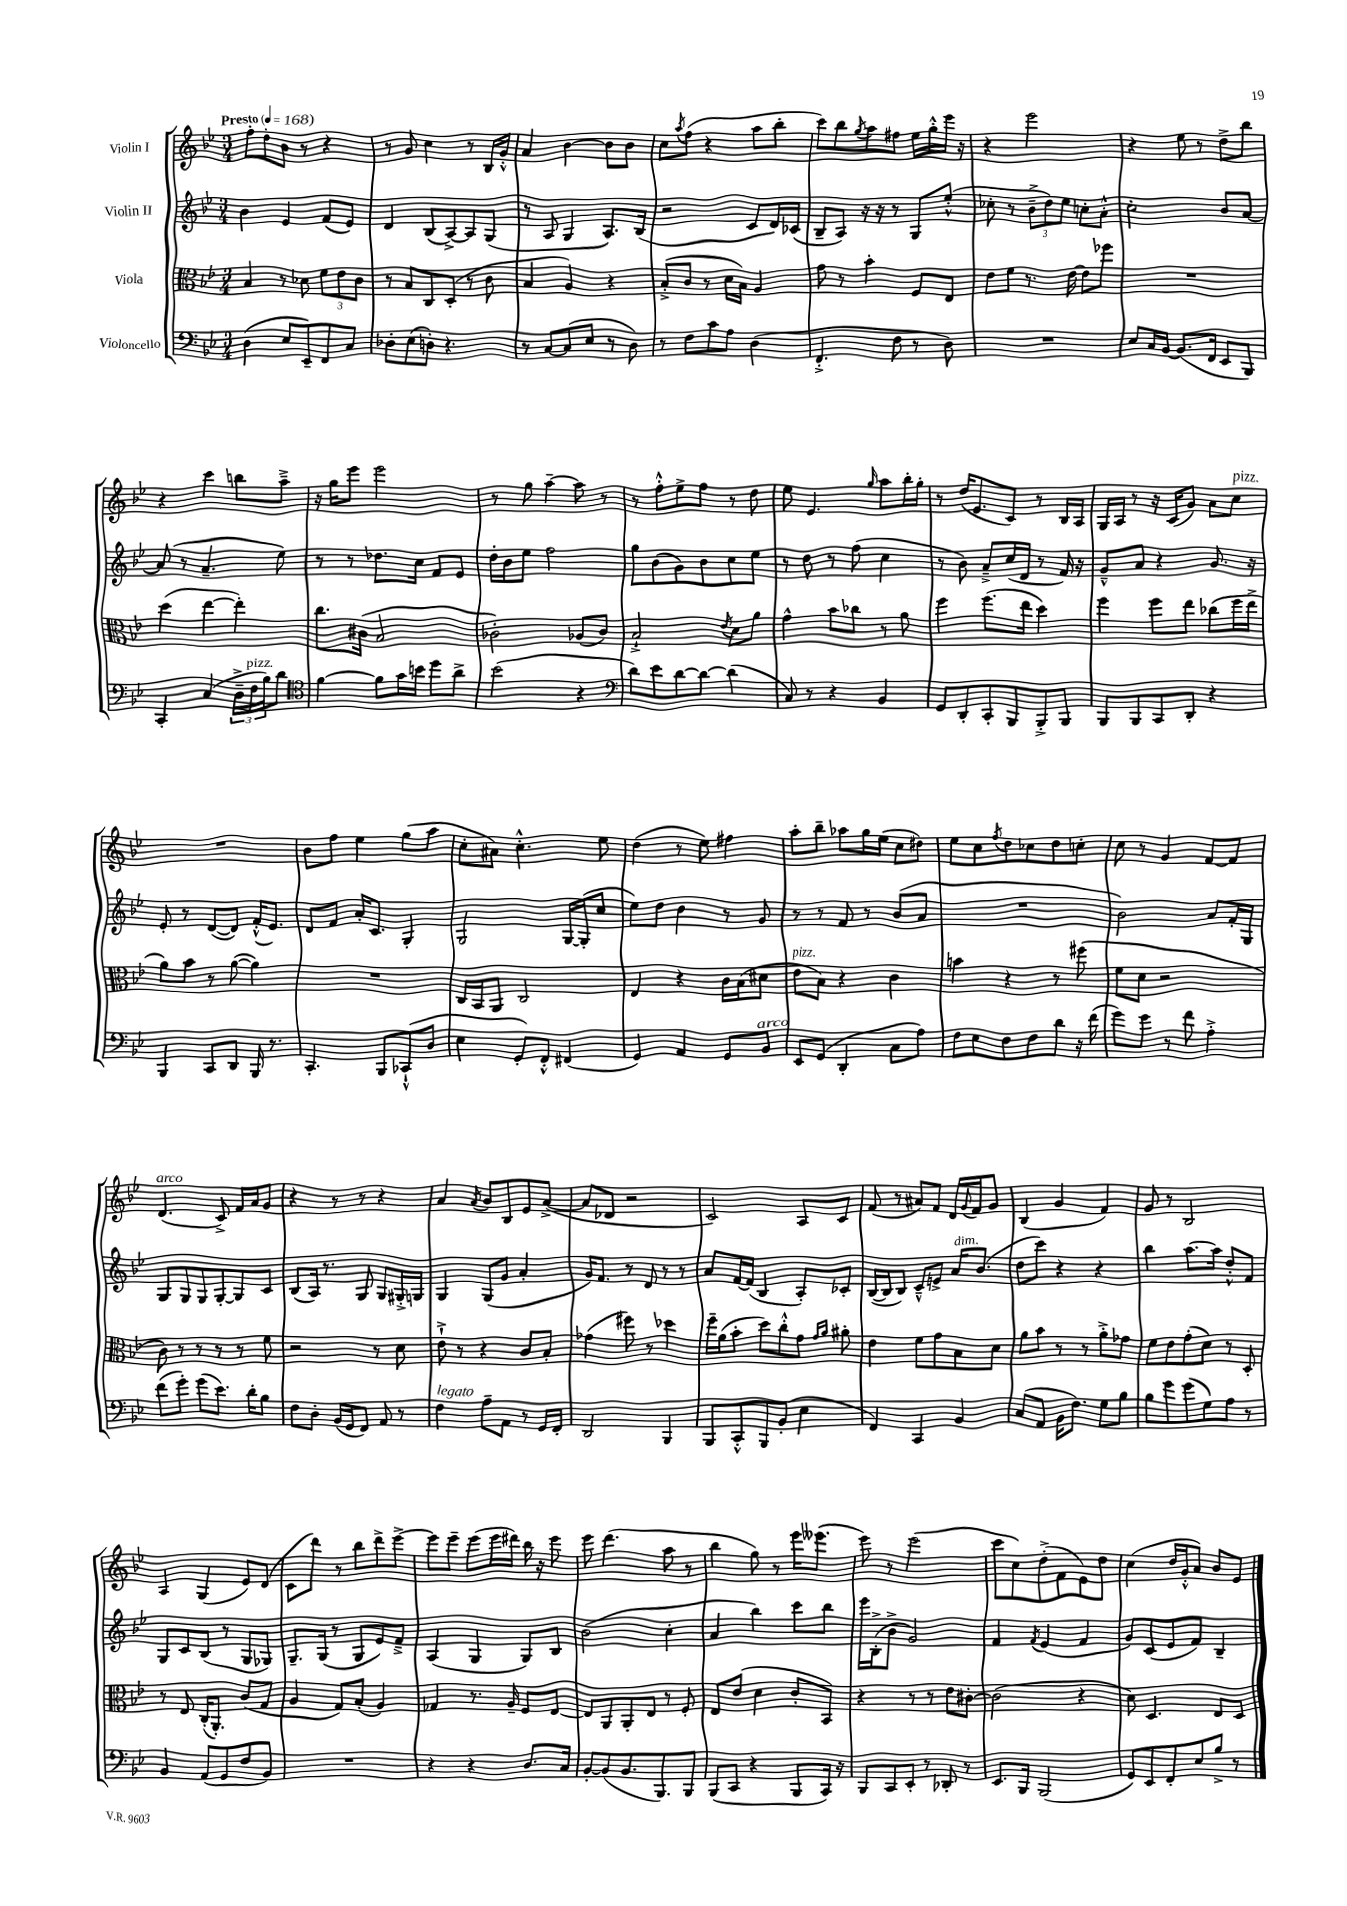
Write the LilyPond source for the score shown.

<<
\new StaffGroup <<
\new Staff = "s0" \with { instrumentName = "Violin I" } {
    \clef treble \key bes \major \numericTimeSignature \time 3/4 \tempo "Presto" 4 = 168
    f''8-. d''8-. bes'8 r8 r4 |
    r8 g'8 c''4 r8 bes16 g'16-.-^ |
    a'4 bes'4~ bes'8 bes'8 |
    c''8 \acciaccatura { a''8 } f''8( r4 a''8 bes''8-. |
    c'''8) bes''8 \acciaccatura { g''8 } a''8 fis''8 ees''16 g''16-.-^ ees'''16 r16 |
    r4 ees'''2 |
    r4 ees''8 r8 d''8-> bes''8 |
    r4 c'''4 b''8 a''8---> |
    r16 g''16 ees'''8 ees'''2 |
    r8 g''8 a''4~-- a''8 r8 |
    r8 f''8-.-^ ees''8-> f''8 r8 d''8 |
    ees''8 ees'4. \grace { g''16 } a''8 bes''16-. g''16-. |
    r8 d''16( ees'8. c'8) r8 bes16 a16 |
    g16 a16 r8 r16 c'16( g'8) a'8 c''8^\markup { \italic "pizz." } |
    R2. |
    bes'8 f''8 ees''4 g''8( a''8 |
    c''8-. ais'8) c''4.-.-^ ees''8 |
    d''4( r8 ees''8) fis''4 |
    a''8-. bes''8-- aes''8 g''16 ees''16( c''8 dis''8) |
    ees''8 c''8 \acciaccatura { f''8 } d''8 ces''8 d''8 c''8-. |
    c''8 r8 g'4 f'8~ f'8 |
    d'4.^\markup { \italic "arco" }( c'8->) f'16 a'16 g'8 |
    r4 r8 r8 r4 |
    a'4 \acciaccatura { a'8 } bes'8 bes8 ees'8 a'8~->( |
    a'8 des'8 r2 |
    c'2) a8 c'8 |
    f'8( r8 ais'8) f'8 d'16 \appoggiatura { g'8 } f'16 g'8 |
    bes4( g'4 f'4) |
    g'8 r8 bes2 |
    a4 g4( ees'8) d'8( |
    c'8 d'''8) r8 bes''8 d'''8-> ees'''8~-> |
    ees'''8 ees'''8-- ees'''8( ees'''16 dis'''16) bes''16 r16 ees'''8 |
    ees'''8 d'''4.( a''8 r8 |
    bes''4 g''8) r8 ees'''16 eeses'''8.( |
    ees'''8) r8 ees'''2( |
    c'''8 c''8) d''8-.->( f'8 ees'8) d''8 |
    c''4( d''16 g'16-.-^ a'8) bes'8 ees'8 \bar "|." |
}
\new Staff = "s1" \with { instrumentName = "Violin II" } {
    \clef treble \key bes \major \numericTimeSignature \time 3/4
    bes'4 ees'4 f'8( ees'8) |
    d'4 bes8( a8~->) a8 g8( |
    r8 a8 g4 a8.) bes16( |
    r2 c'8 d'16) ces'16( |
    bes8-- a8) r16 r16 r8 g8 ees''8-.-^( |
    ces''8-. r8 \tuplet 3/2 { bes'8---> d''8) ees''8 } c''8-. a'8-.-^ |
    c''2-. bes'8 a'8~ |
    a'8( r8 a'4.-- ees''8) |
    r8 r8 des''8. c''16 f'8 ees'8 |
    d''16-. bes'16 ees''8 f''2 |
    g''8 bes'8( g'8) bes'8 c''8 ees''8 |
    r8 d''8 r8 f''8( c''4 |
    r8 bes'8) a'8---> c''16( d'16 r8 f'16) r16 |
    g'8---^ a'8 r4 g'8. r16 |
    ees'8-. r8 d'8~( d'8) f'16-.-^( ees'8.) |
    d'8 f'8 a'16-. c'8. g4-. |
    g2 g16~ g16-.( c''8 |
    ees''8) d''8 bes'4 r8 g'8 |
    r8 r8 f'8 r8 bes'8( a'8 |
    R2. |
    bes'2) a'8 f'16-. g16 |
    g8 g8 g8 g8~-. g8 c'8 |
    bes8( a16) r8. g8 g8 gis16-.-> g16 |
    g4 g8( g'8 a'4-. |
    g'16) f'8. r8 d'8 r8 r8 |
    a'8 f'16~ f'16( bes4 a8-.) ces'8-. |
    bes16~( bes16 bes8) c'8---^ e'8-> a'16^\markup { \italic "dim." } bes'8.( |
    d''8 c'''8) r4 r4 |
    bes''4 a''8.~ a''16 d''8-.-^ f'8 |
    g8 c'8 bes8( r8 g8 ges8) |
    g8.-- g16( r8 g8 ees'8) f'8---> |
    a4( g4 g8) bes8 |
    bes'2( c''4-. |
    a'4 bes''4) c'''8 bes''8 |
    ees'''16 bes16-.->( bes'8-> g'2) |
    f'4 \acciaccatura { f'8 } ees'4( f'4 |
    g'8) c'8( ees'8 f'8) bes4-- \bar "|." |
}
\new Staff = "s2" \with { instrumentName = "Viola" } {
    \clef alto \key bes \major \numericTimeSignature \time 3/4
    bes4 r8 des'8 \tuplet 3/2 { f'8 ees'8 c'8 } |
    r8 bes8 c8 d8-.( r8 c'8 |
    bes4 a4) r4 |
    bes8-.->( c'8 r8 d'16 bes16) a4 |
    g'8 r8 bes'4-. f8 ees8 |
    ees'8 f'8 r8. ees'16~ ees'8 fes''8 |
    R2. |
    d''4( ees''4~ ees''4-.) |
    c''8. cis'16( bes2 |
    ces'2-.) aes8( ces'8) |
    bes2-!-> \acciaccatura { ees'8 } d'8 a'8 |
    g'4-^ bes'8 ces''8 r8 a'8 |
    f''4 f''8.( ees''16 d''4) |
    f''4 f''8 ees''8 ces''8( f''16 ees''16-> |
    a'8) bes'8 r8 a'8~( a'4) |
    R2. |
    c16 bes,16 a,8 c2 |
    ees4 r4 c'16 bes16( dis'8 |
    ees'8^\markup { \italic "pizz." } bes8) r4 c'4 |
    b'4 r4 r8 fis''8( |
    f'8 d'8 r2 |
    c'8) r8 r8 r8 r8 f'8 |
    r2 r8 d'8 |
    ees'8-!-> r8 r4 c'8 bes8-. |
    ges'4( fis''8) r8 des''4 |
    f''16-- a'16( bes'8-. d''8) c''8-.-^ g'8 \grace { g'16 a'16 } ais'8-. |
    ees'4 f'8 g'8 bes8 d'8 |
    a'8 bes'8 r8 r8 a'8-.-> ges'8 |
    f'8 ees'8 g'8-.( d'8) r8 d8-. |
    r8 ees8 c16-.( a,8.-.) c'8( g8 |
    a4 g8) bes8-.( a4) |
    ges4 r8. a16-- f8 ees8~ |
    ees8 a,8 a,8-. ees8 r8 f8-. |
    ees8 ees'8( d'4 c'8-. bes,8) |
    r4 r8 r8 ees'8 cis'8~-. |
    cis'2( r4 |
    d'8) d4. ees8 d8 \bar "|." |
}
\new Staff = "s3" \with { instrumentName = "Violoncello" } {
    \clef bass \key bes \major \numericTimeSignature \time 3/4
    d4( ees8 ees,8--) f,8 c8 |
    des8-. ees8( d8-.) r4. |
    r8 c8~ c8( ees8 r8 d8) |
    r8 f8 c'8 a8 d4( |
    f,4.-.-> f8 r8 d8) |
    R2. |
    ees8 c16 bes,16~ bes,8.( f,16 ees,8 bes,,8) |
    c,4-. c4( \tuplet 3/2 { d16---> f16^\markup { \italic "pizz." } bes16) } d'8 |
    \clef tenor f'4~ f'8 g'16 b'16 d''8 a'8-> |
    bes'2( r4 |
    \clef bass d'8) ees'8 d'8~ d'8~ d'4( |
    c8) r8 r4 bes,4 |
    g,8 d,8-. c,8-. bes,,8 bes,,8-.-> bes,,8 |
    bes,,8 bes,,8 c,8 d,8-. r4 |
    bes,,4 c,8 d,8 bes,,16 r8. |
    c,4.-. bes,,8 ces,8-!-^( d8 |
    ees4 g,8-.) f,8-.-^ fis,4( |
    g,4) a,4 g,8 bes,8^\markup { \italic "arco" } |
    ees,8 g,8( d,4-. c8 a8) |
    f8 ees8 f8 f8 d'8 r16 f'16( |
    g'8) g'8 r8 f'8 a4-.-> |
    f'8( g'8-.) g'8( ees'8.) d'16-. bes8 |
    f8 d8-. bes,16( g,16 f,8) a,8 r8 |
    f4^\markup { \italic "legato" } a8-- a,8 r8 g,16 f,16-. |
    d,2 bes,,4 |
    bes,,8 c,8-.-^ bes,,8 bes,8-.( ees4 |
    f,4) c,4 bes,4 |
    c8( a,8 bes,16 f8.) g8 bes8 |
    bes8 g'8 g'8( g8) a8 r8 |
    bes,4 a,8( g,8 f8 bes,8) |
    R2. |
    r4 r4 d8. c16 |
    bes,8~-. bes,8( bes,8. bes,,8.) bes,,8 |
    bes,,8( c,8 r4 bes,,8 c,16) r16 |
    bes,,8 c,8 ees,8-. r8 des,8-. r8 |
    ees,8. bes,,16 bes,,2( |
    g,8) ees,8 f,8-. ees8 bes8-> r8 \bar "|." |
}
>>
>>
\layout { \context { \Score \remove "Bar_number_engraver" } }
